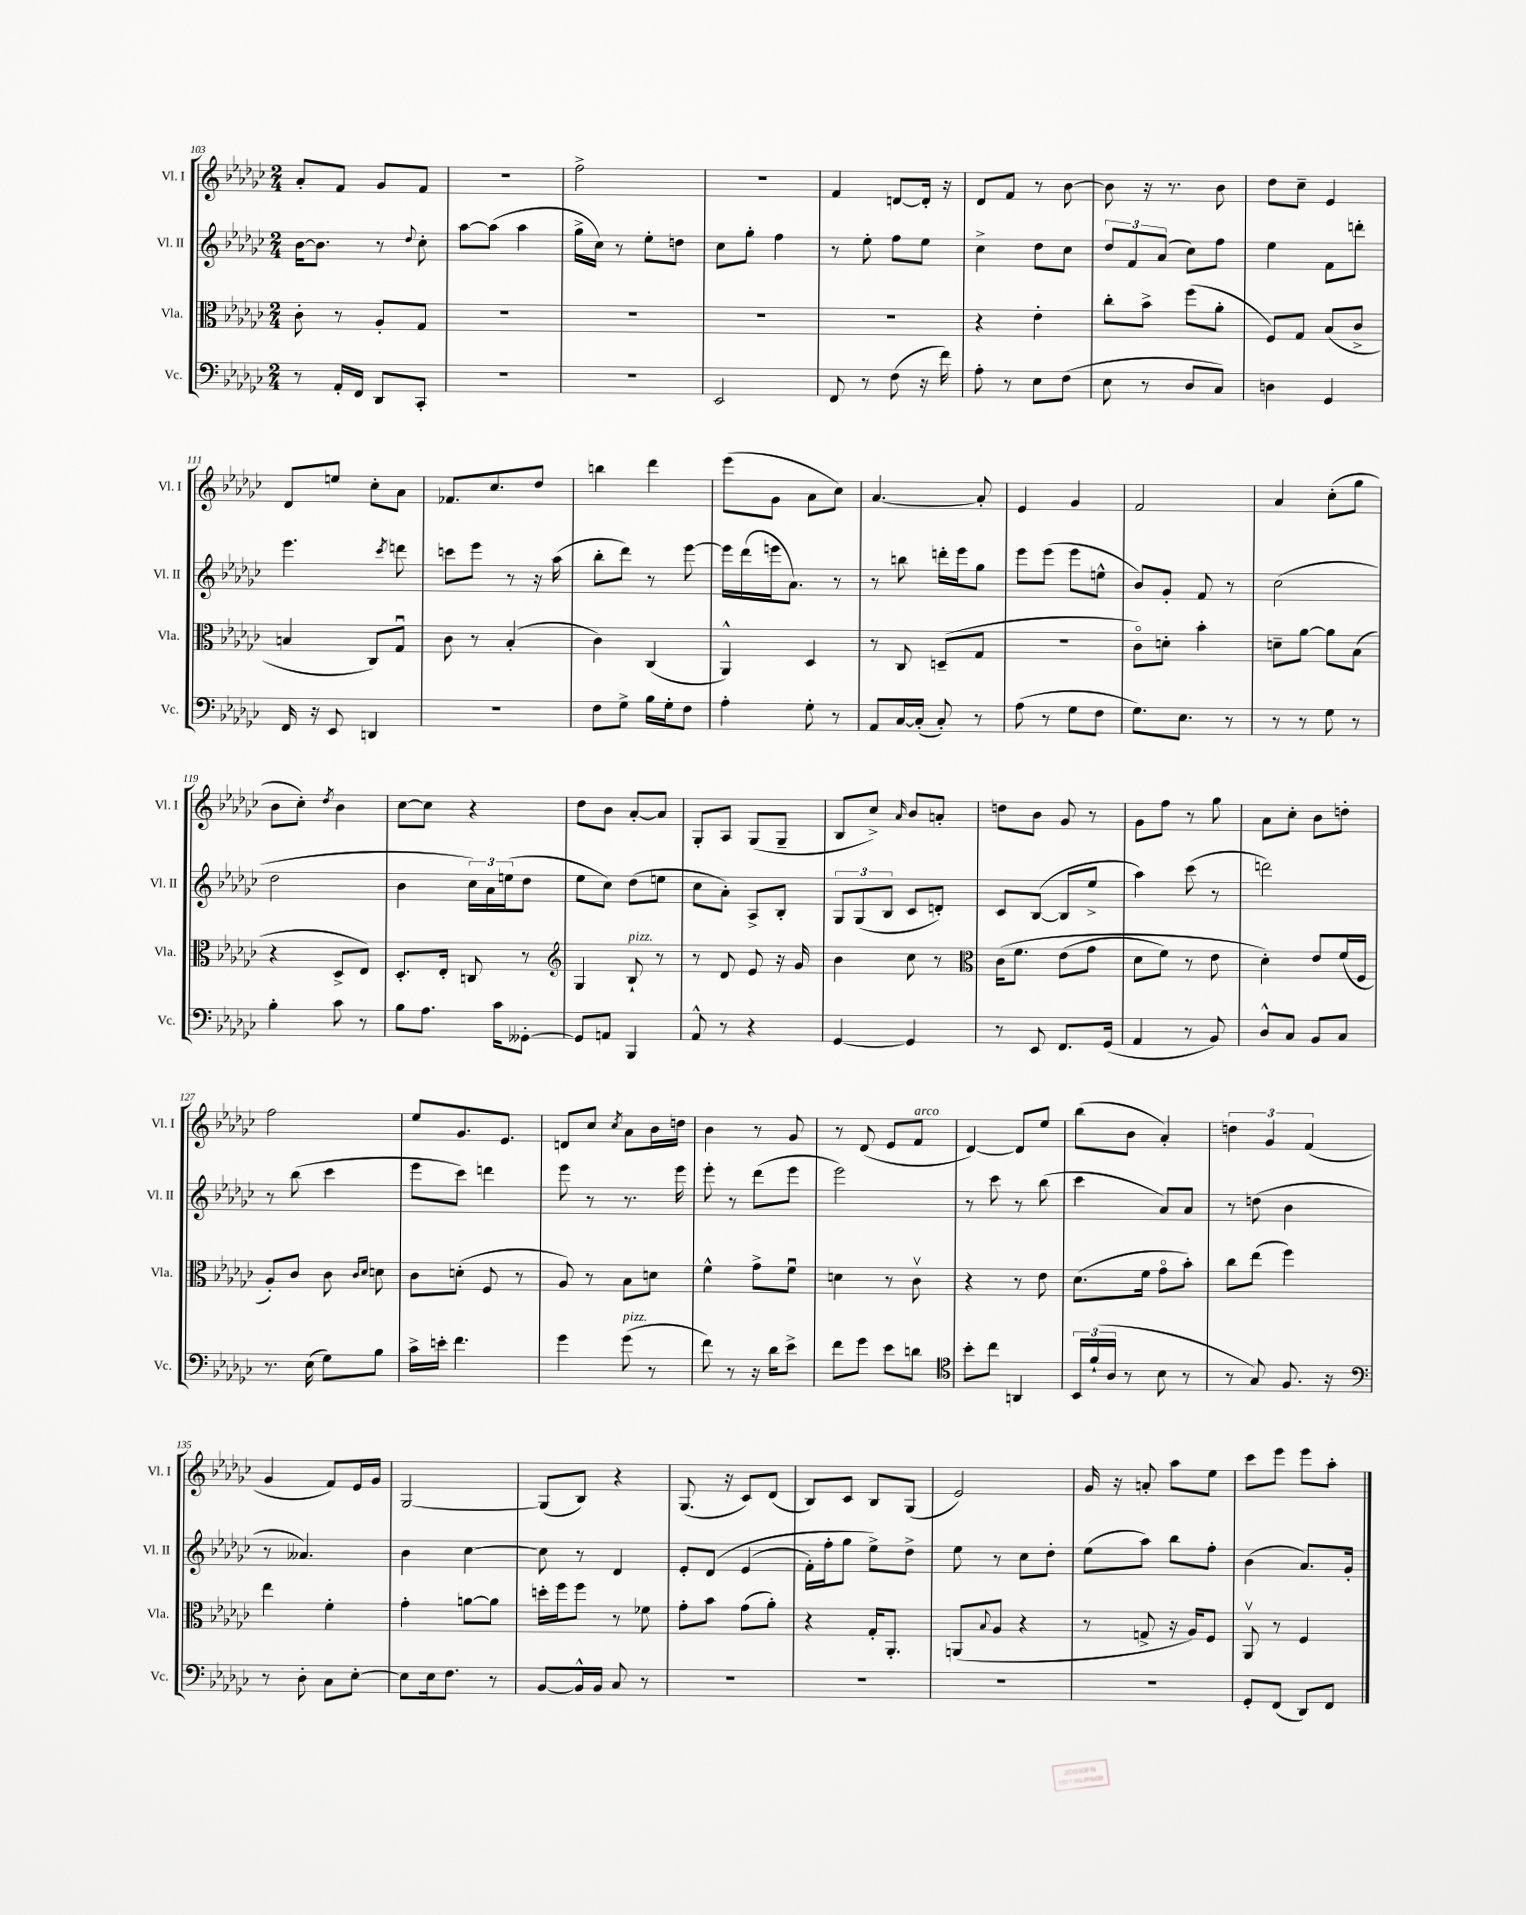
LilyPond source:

<<
\new StaffGroup <<
\new Staff = "s0" \with { instrumentName = "Vl. I" shortInstrumentName = "Vl. I" } {
    \clef treble \key ges \major \numericTimeSignature \time 2/4
    aes'8-. f'8 ges'8 f'8 |
    r2 |
    f''2-> |
    R2 |
    f'4 d'8~ d'16-. r16 |
    des'8 f'8 r8 bes'8~ |
    bes'8 r16 r8. bes'8 |
    des''8 ces''8-- ees'4 |
    des'8 e''8 ces''8-. aes'8 |
    fes'8. ces''8. des''8 |
    b''4 des'''4 |
    ees'''8( ges'8 aes'8 ces''8) |
    aes'4.~ aes'8-. |
    ees'4 ges'4 |
    f'2 |
    aes'4 ces''8-.( ges''8 |
    bes'8 ces''8-.) \acciaccatura { des''8 } bes'4 |
    ces''8~ ces''8 r4 |
    des''8 bes'8 aes'8~-. aes'8 |
    ges8-. aes8 ges8( ges8-- |
    bes8 ces''8->) \grace { aes'16 } bes'8 a'8-. |
    d''8 bes'8 ges'8 r8 |
    ges'8 f''8 r8 ges''8 |
    aes'8 ces''8-. bes'8 d''8-. |
    f''2 |
    ees''8 ges'8. ees'8. |
    d'8 ces''8 \acciaccatura { ces''8 } aes'8 bes'16 d''16 |
    bes'4 r8 ges'8 |
    r8 des'8( ees'8 f'8^\markup { \italic "arco" } |
    des'4~) des'8 ees''8 |
    bes''8( bes'8 aes'4-.) |
    \tuplet 3/2 { d''4 ges'4 f'4( } |
    ges'4 f'8) ees'16 ges'16 |
    ges2~ |
    ges8( bes8) r4 |
    ges8.( r16 ces'8) des'8( |
    bes8) ces'8 bes8 ges8( |
    ees'2) |
    ges'16 r16 a'8-. aes''8 ees''8 |
    ces'''8 ees'''8 ees'''8 aes''8-. \bar "|." |
}
\new Staff = "s1" \with { instrumentName = "Vl. II" shortInstrumentName = "Vl. II" } {
    \clef treble \key ges \major \numericTimeSignature \time 2/4
    bes'16~ bes'8. r8 \appoggiatura { des''8 } ces''8-. |
    aes''8~ aes''8( aes''4 |
    ges''16-> ces''16) r8 ees''8-. d''8 |
    ces''8 ges''8-. f''4 |
    r8 ees''8-. f''8 ees''8 |
    ces''4-> des''8 ces''8 |
    \tuplet 3/2 { des''8 f'8 aes'8( } ces''8) f''8 |
    ees''4 f'8 d'''8-. |
    ees'''4. \acciaccatura { ces'''8 } d'''8 |
    c'''8 ees'''8 r8 r16 aes''16( |
    bes''8-. des'''8) r8 ees'''8~ |
    ees'''16 des'''16( e'''16 aes'8.) r8 |
    r8 b''8 d'''16-. ees'''16 ges''8 |
    ees'''8 ees'''8( ees'''8 e''8-^ |
    bes'8) ges'8-. f'8 r8 |
    ces''2( |
    des''2 |
    bes'4 \tuplet 3/2 { ces''16) aes'16 e''16( } des''8 |
    ees''8 ces''8) des''8( e''8 |
    ces''8 aes'8-.) aes8-> bes8-. |
    \tuplet 3/2 { ges8 ges8( bes8 } ces'8 d'8-.) |
    ces'8 bes8~( bes8 ees''8-> |
    aes''4) ces'''8( r8 |
    d'''2) |
    r8 bes''8( ces'''4 |
    ees'''8 ces'''8) d'''4 |
    ees'''8 r8 r8. ees'''16 |
    ees'''8-. r8 des'''8( ees'''8 |
    ees'''2) |
    r8 ces'''8 r8 bes''8( |
    ces'''4 aes'8) aes'8 |
    r8 d''8( bes'4 |
    r8 aeses'4.) |
    bes'4 ces''4~ |
    ces''8 r8 des'4 |
    ees'8-. des'8\( ees'4( |
    f'16-.) f''16-. ges''8 ees''8->\) des''8-> |
    ees''8 r8 ces''8 des''8-. |
    ees''8( aes''8) bes''8 f''8-. |
    bes'4( aes'8.) ges'16-. \bar "|." |
}
\new Staff = "s2" \with { instrumentName = "Vla." shortInstrumentName = "Vla." } {
    \clef alto \key ges \major \numericTimeSignature \time 2/4
    ces'8-. r8 aes8-. ges8 |
    R2 |
    R2 |
    R2 |
    R2 |
    r4 ees'4-. |
    ces''8-. bes'8-> f''8( aes'8-. |
    f8) ges8 bes8( ces'8-> |
    b4 ces8) ges8\downbow |
    ces'8 r8 bes4-.( |
    ces'4) ces4( |
    aes,4-^) des4 |
    r8 ces8 d8--( ges8 |
    r2 |
    ces'8\flageolet) d'8-. bes'4-. |
    d'8-- aes'8~ aes'8 bes8( |
    r4 des8-> ees8) |
    des8.-. ees16-. c8 r8 |
    \clef treble ges4 bes8-!^\markup { \italic "pizz." } r8 |
    r8 des'8 ees'8 r16 ges'16 |
    bes'4 ces''8 r8 |
    \clef alto ces'16\( f'8. ees'8( ges'8 |
    des'8 f'8) r8 ees'8 |
    des'4-.\) ees'8 f'16( f16 |
    aes8-.) ces'8 ces'8 \grace { ces'16 des'16 } d'8 |
    ces'8 d'8-.( f8 r8 |
    aes8) r8 bes8 d'8 |
    f'4-^ ges'8-> f'8\downbow |
    d'4 r8 ces'8\upbow |
    r4 r8 ees'8 |
    des'8.( f'16 ges'8\flageolet bes'8-.) |
    ces''8 ees''8( f''4) |
    ees''4 f'4-. |
    ges'4-. a'8~ a'8 |
    d''16-. f''16 f''8 r8 fes'8 |
    ges'8-. bes'8 ges'8( aes'8-.) |
    r4 ges16-. aes,8.-. |
    a,8( \appoggiatura { bes8 } aes8 r4 |
    r8 g8-> r16 aes16) f8 |
    aes,8\upbow r8 f4 \bar "|." |
}
\new Staff = "s3" \with { instrumentName = "Vc." shortInstrumentName = "Vc." } {
    \clef bass \key ges \major \numericTimeSignature \time 2/4
    r8 aes,16-. f,16 des,8 ces,8-. |
    R2 |
    R2 |
    ees,2 |
    f,8 r8 f8( r16 f'16) |
    aes8-. r8 ees8 f8( |
    ees8 r8 des8 ces8) |
    d4 ges,4 |
    f,16 r16 ees,8 d,4 |
    r2 |
    f8 ges8-> bes16 ges16-. f8 |
    aes4-. ges8-. r8 |
    aes,8 ces16~ ces16-.( ces8-.) r8 |
    aes8( r8 ges8 f8 |
    ges8.) ees8. r8 |
    r8 r8 ges8 r8 |
    bes4-. ces'8 r8 |
    bes8 aes8. ces'16 geses,8~-. |
    geses,8 a,8 bes,,4 |
    aes,8-^ r8 r4 |
    ges,4~ ges,4 |
    r8 ees,8 f,8. ges,16( |
    aes,4 r8 bes,8) |
    des8-^ ces8 bes,8 ces8 |
    r8. ees16( ges8) bes8 |
    ces'16-> e'16-. f'4. |
    ges'4 ges'8^\markup { \italic "pizz." }( r8 |
    f'8) r8 r16 des'16 ees'8-> |
    f'8 ges'8 ees'8 d'8 |
    \clef tenor bes'8-. ces''8 a,4 |
    \tuplet 3/2 { bes,16 f'16-!( aes16 } r8 bes8 r8 |
    r8 ges8) f8. r16 |
    \clef bass r8 des8-. ces8 ees8~-. |
    ees8 ees16 f8. r8 |
    bes,8~ bes,16-^ bes,16 ces8 r8 |
    R2 |
    R2 |
    R2 |
    R2 |
    ges,8-. f,8( des,8) f,8 \bar "|." |
}
>>
>>
\layout { \context { \Score currentBarNumber = #103 } }
